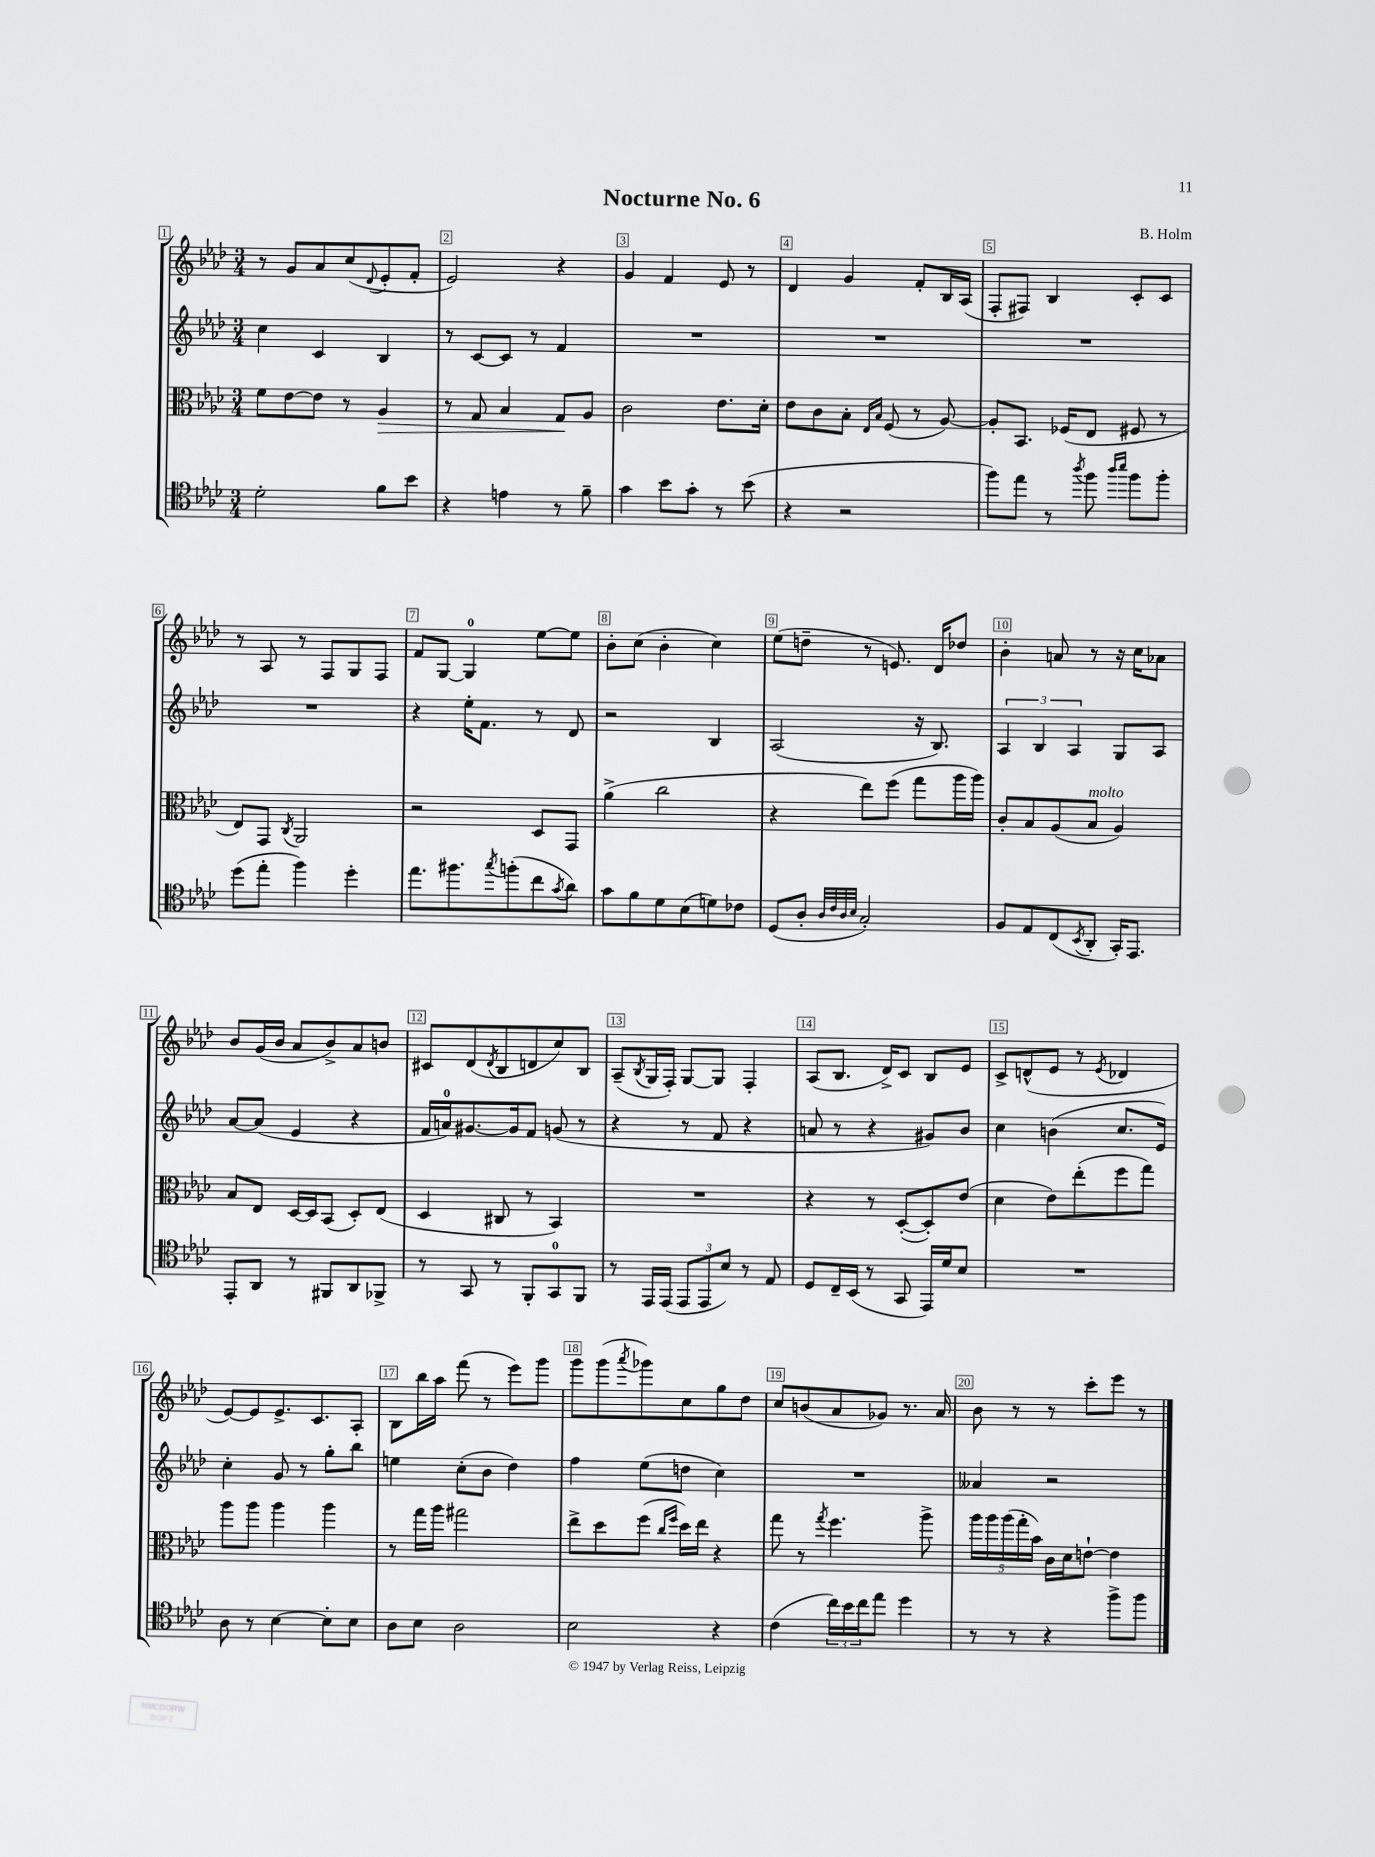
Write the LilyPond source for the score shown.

\header { title = "Nocturne No. 6" composer = "B. Holm" }
<<
\new StaffGroup <<
\new Staff = "s0" {
    \clef treble \key aes \major \numericTimeSignature \time 3/4
    r8 g'8 aes'8 c''8( \appoggiatura { des'8 } ees'8-. f'8-. |
    ees'2) r4 |
    g'4 f'4 ees'8 r8 |
    des'4 g'4 f'8-. bes16 aes16( |
    f8-. fis8) bes4 c'8-. c'8 |
    r8 aes8 r8 f8 g8 f8 |
    f'8 g8~ g4-0 ees''8~ ees''8 |
    bes'8-. c''8( bes'4-. c''4) |
    ees''8( d''8-- r8 e'8.) des'16 des''8 |
    bes'4-. a'8 r8 r16 c''16 aes'8 |
    bes'8 g'16( bes'16 aes'8 bes'8->) aes'8 b'8 |
    cis'8 des'8( \acciaccatura { des'8 } bes8 d'8 c''8) bes8 |
    aes8--( \acciaccatura { bes8 } g16 f16-.) g8~ g8 f4-. |
    aes8( bes8. des'16->) c'8 bes8 ees'8 |
    c'8-> d'8-^( ees'8 r8 \acciaccatura { ees'8 } des'4 |
    ees'8~) ees'8 ees'8.-> c'8. aes8-. |
    bes8 bes''16 aes''16 f'''8( r8 ees'''8) g'''8 |
    g'''8 g'''8( \acciaccatura { aes'''8 } ges'''8) c''8 g''8 des''8 |
    c''8 b'8( aes'8 ges'8) r8. aes'16 |
    bes'8 r8 r8 c'''8-. ees'''8 r8 \bar "|." |
}
\new Staff = "s1" {
    \clef treble \key aes \major \numericTimeSignature \time 3/4
    c''4 c'4 bes4 |
    r8 c'8~ c'8 r8 f'4 |
    R2. |
    R2. |
    R2. |
    R2. |
    r4 ees''16-. f'8. r8 des'8 |
    r2 bes4 |
    aes2( r16 bes8.) |
    \tuplet 3/2 { aes4 bes4 aes4 } g8 aes8 |
    aes'8~ aes'8( ees'4 r4 |
    f'16 a'16-0) gis'8.~ gis'16 f'8 g'8( r8 |
    r4 r8 f'8 r4 |
    a'8 r8 r4 gis'8) bes'8 |
    c''4 b'4( c''8. ees'16) |
    c''4-. g'8 r8 g''8-. bes''8 |
    e''4 c''8-.( bes'8 des''4) |
    f''4 ees''8( d''8 c''4) |
    R2. |
    aeses'4 r2 \bar "|." |
}
\new Staff = "s2" {
    \clef alto \key aes \major \numericTimeSignature \time 3/4
    f'8 ees'8~ ees'8 r8 aes4\> |
    r8 g8 bes4 g8\! aes8 |
    c'2 ees'8. des'16-. |
    ees'8 c'8 bes8-. \grace { ees16 bes16 } f8( r8 aes8~) |
    aes8-. bes,8. fes16( ees8 fis8 r8 |
    ees8) g,8 \acciaccatura { c8 } aes,2 |
    r2 des8 g,8 |
    aes'4->( c''2 |
    r4 ees''8) f''8( g''8 aes''16 aes''16) |
    c'8-. bes8 aes8( bes8^\markup { \italic "molto" } aes4) |
    bes8 ees8 des16~ des16 bes,8( des8-.) ees8( |
    des4 cis8 r8 bes,4) |
    R2. |
    r4 r8 des8~-.( des8-.) ees'8( |
    des'4 ees'8) ees''8-.( f''8 g''8) |
    aes''8 aes''8 aes''4 aes''4 |
    r8 g''16 aes''16 gis''2 |
    ees''8-> des''8 f''8( \grace { c''16 f''16 } des''16) ees''16 r4 |
    g''8 r8 \acciaccatura { g''8 } f''4. aes''8-> |
    \tuplet 5/4 { aes''16 aes''16 aes''16( g''16-. bes'16) } c'16 des'16 e'8~-! e'4 \bar "|." |
}
\new Staff = "s3" {
    \clef tenor \key aes \major \numericTimeSignature \time 3/4
    des'2-. f'8 bes'8 |
    r4 e'4 r8 f'8-- |
    g'4 bes'8 g'8-. r8 bes'8( |
    r4 r2 |
    f''8) ees''8 r8 \acciaccatura { aes''8 } f''8 \grace { aes''16 bes''16 } f''8 f''8-. |
    des''8( ees''8-. f''4) des''4-. |
    ees''8. fis''8. \acciaccatura { g''8 } f''8-.( c''8 \acciaccatura { g'8 } aes'8) |
    g'8 f'8 des'8 bes8( d'8) ces'8 |
    des8( aes8-. \grace { aes32 c'32 aes32 bes32 } g2-.) |
    f8 ees8 c8( \acciaccatura { bes,8 } aes,8-. g,16-.) ees,8. |
    ees,8-. aes,8 r8 fis,8 aes,8 fes,8-> |
    r8 g,8 r8 f,8-. g,8-0 f,8 |
    r8 ees,16 ees,16( \tuplet 3/2 { ees,8 ees,8 bes8) } r8 ees8 |
    des8 c16-- bes,16( r8 g,8 ees,16) des'16 bes8 |
    R2. |
    aes8 r8 bes4~ bes8-. bes8 |
    aes8 bes8 aes2 |
    bes2 r4 |
    c'4( \tuplet 3/2 { c''16) bes'16 c''16 } ees''8 des''4 |
    r8 r8 r4 f''8-> f''8 \bar "|." |
}
>>
>>
\layout { \context { \Score \override BarNumber.break-visibility = ##(#f #t #t) barNumberVisibility = #all-bar-numbers-visible \override BarNumber.stencil = #(make-stencil-boxer 0.1 0.3 ly:text-interface::print) } }
